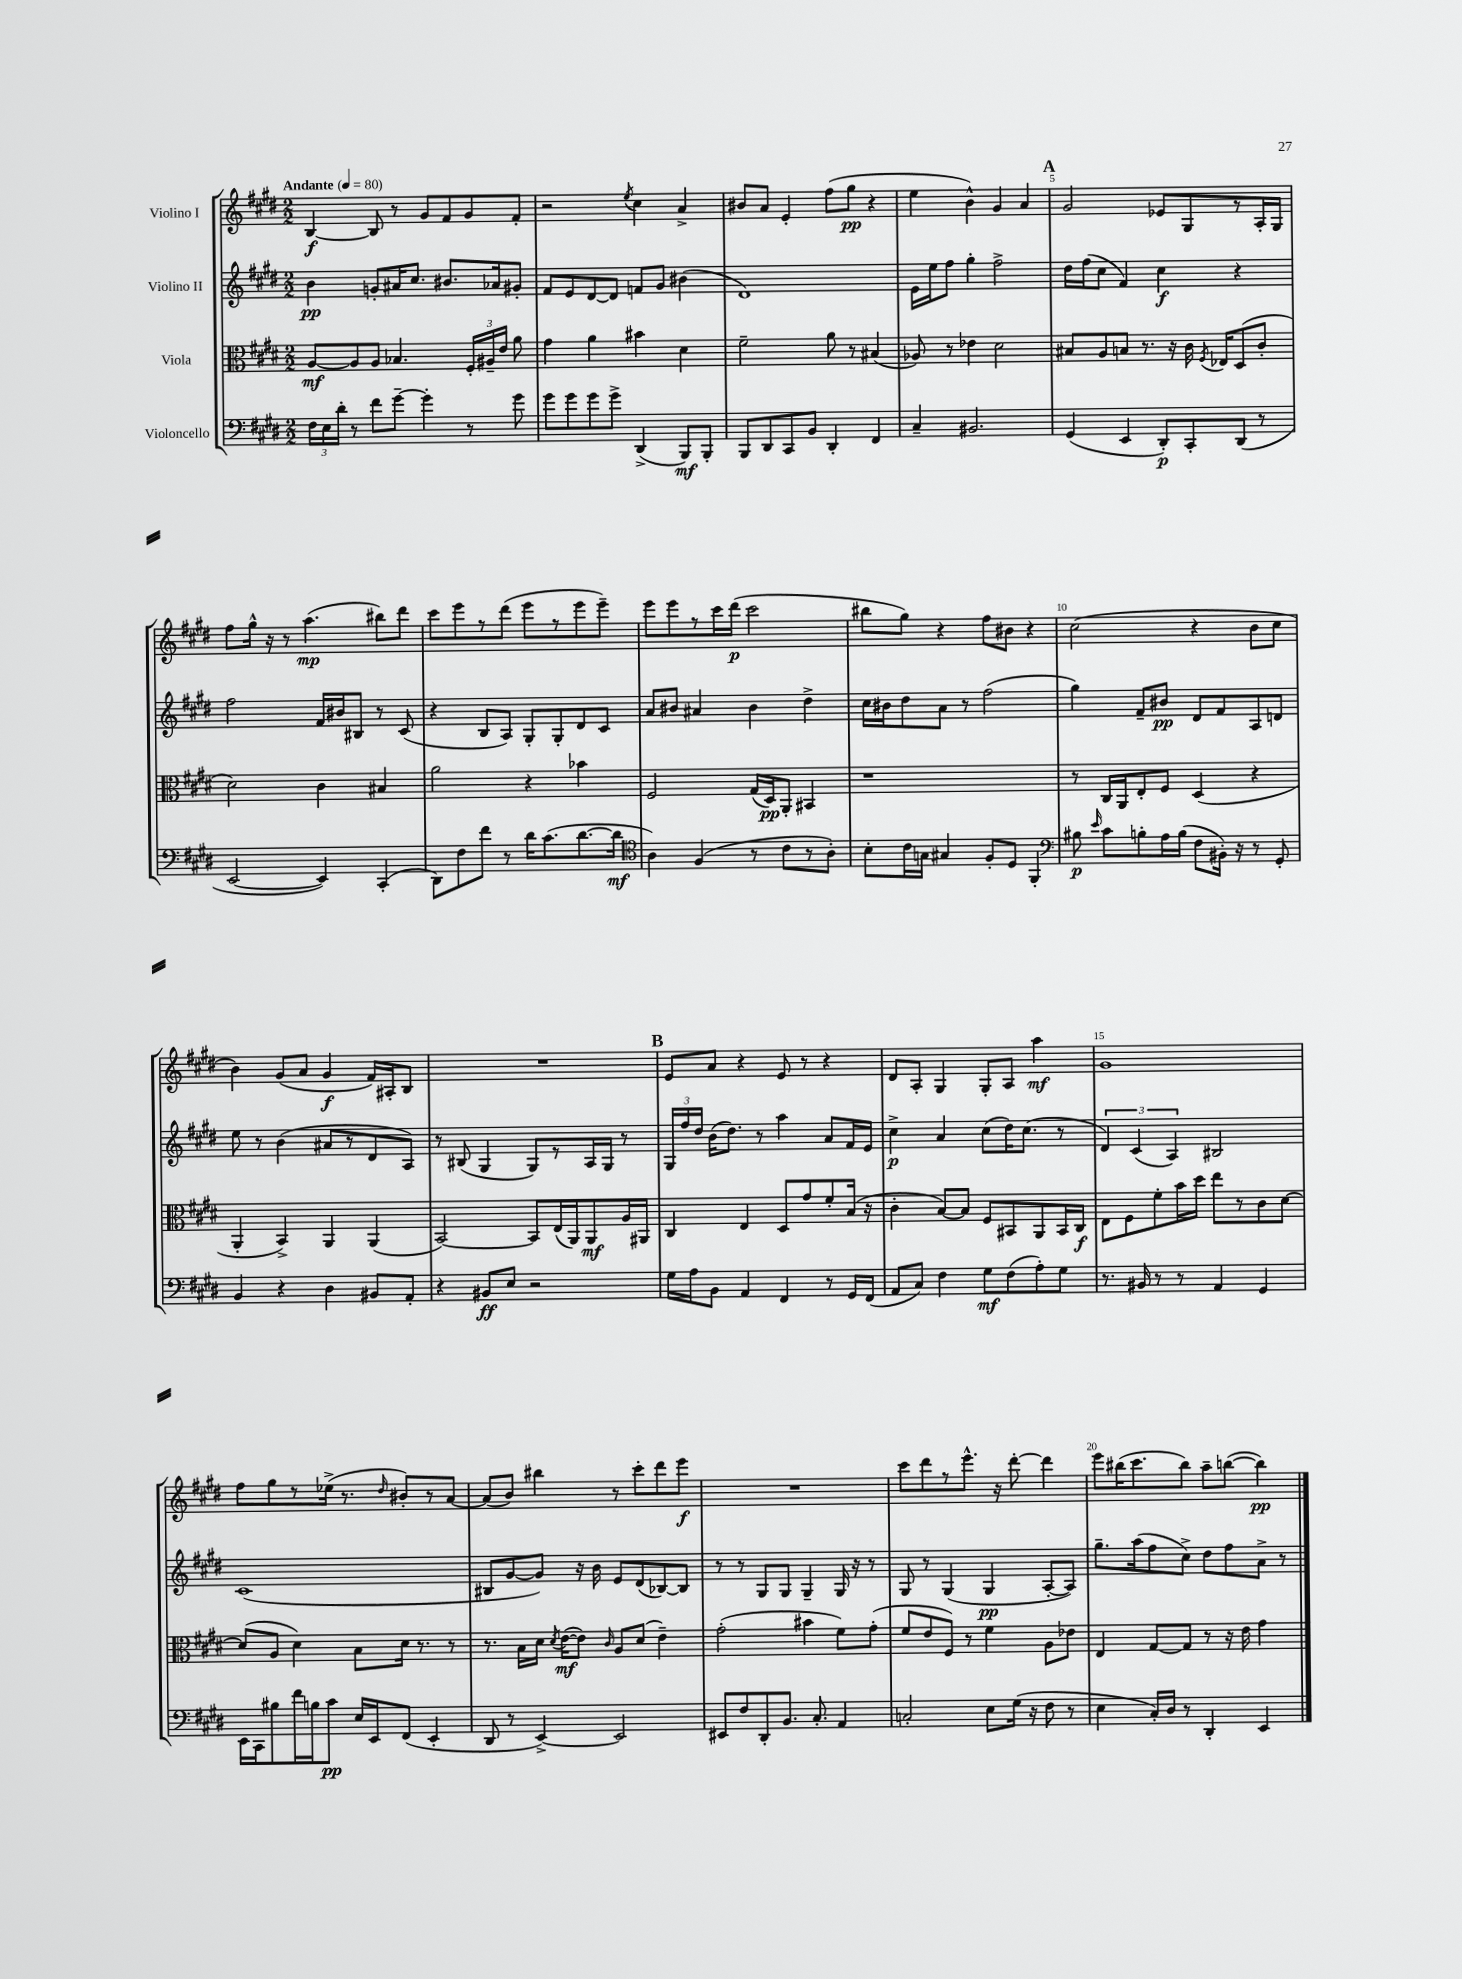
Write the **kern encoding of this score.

**kern	**dynam	**kern	**dynam	**kern	**dynam	**kern	**dynam
*part4	*part4	*part3	*part3	*part2	*part2	*part1	*part1
*staff4	*staff4	*staff3	*staff3	*staff2	*staff2	*staff1	*staff1
*I"Violoncello	*	*I"Viola	*	*I"Violino II	*	*I"Violino I	*
*clefF4	*	*clefC3	*	*clefG2	*	*clefG2	*
*k[f#c#g#d#]	*	*k[f#c#g#d#]	*	*k[f#c#g#d#]	*	*k[f#c#g#d#]	*
*M2/2	*	*M2/2	*	*M2/2	*	*M2/2	*
*MM80	*	*MM80	*	*MM80	*	*MM80	*
=1	=1	=1	=1	=1	=1	=1	=1
!	!	!	!	!	!	!LO:TX:a:B:t=Andante	!
24F#\LL	.	[8A/L	mf	4b\	pp	[4B/	f
24E\	.	.	.	.	.	.	.
24d#'\JJ	.	.	.	.	.	.	.
8r	.	8A/]	.	.	.	.	.
8f#\L	.	8A/J	.	8gn'/L	.	8B/]	.
[8g#~\J	.	4.B-X/	.	16a#X/K	.	8r	.
.	.	.	.	8.cc#/J	.	.	.
4g#'\]	.	.	.	.	.	8g#/L	.
.	.	.	.	8.b#X/L	.	8f#/	.
8r	.	24F#'/LL	.	.	.	8g#/	.
.	.	24A#X~/	.	.	.	.	.
.	.	.	.	16a-X/k	.	.	.
.	.	24e/JJ	.	.	.	.	.
8g#\	.	8a\	.	8g#X'/J	.	8f#'/J	.
=2	=2	=2	=2	=2	=2	=2	=2
8g#\L	.	4g#\	.	8f#/L	.	2r	.
8g#\	.	.	.	8e/	.	.	.
8g#\	.	4a\	.	[8d#/	.	.	.
8g#^\J	.	.	.	8d#/J]	.	.	.
.	.	.	.	.	.	8qee/	.
(4DD#^/	.	4b#X\	.	8fn/L	.	4cc#\	.
.	.	.	.	8g#/J	.	.	.
8BBB/L)	mf	4d#\	.	(4b#X\	.	4a^/	.
8BBB'/J	.	.	.	.	.	.	.
=3	=3	=3	=3	=3	=3	=3	=3
8BBB/L	.	2f#~\	.	1d#)	.	8b#X/L	.
8DD#/	.	.	.	.	.	8a/J	.
8CC#/	.	.	.	.	.	4e'/	.
8BB/J	.	.	.	.	.	.	.
4DD#'/	.	8a\	.	.	.	(8ff#\L	.
.	.	8r	.	.	.	8gg#\J	pp
4FF#/	.	(4B#X/	.	.	.	4r	.
=4	=4	=4	=4	=4	=4	=4	=4
4C#~/	.	8A-X/)	.	16e\LL	.	4ee\	.
.	.	.	.	16ee\J	.	.	.
.	.	8r	.	8ff#\J	.	.	.
2.BB#X/	.	4e-X\	.	4gg#'\	.	4b^^\)	.
.	.	2d#\	.	2ff#^\	.	4g#/	.
.	.	.	.	.	.	4a/	.
!!LO:REH:place=s1:t=A
=5	=5	=5	=5	=5	=5	=5	=5
(4GG#/	.	8B#X/L	.	16dd#\LL	.	2g#/	.
.	.	.	.	(16ff#\J	.	.	.
.	.	8A/	.	8cc#\J	.	.	.
4EE/	.	8Bn/J	.	4f#/)	.	.	.
.	.	8.r	.	.	.	.	.
8DD#'/L)	p	.	.	4cc#\	f	8e-X/L	.
.	.	16r	.	.	.	.	.
8CC#'/	.	16c#\	.	.	.	8G#/	.
.	.	8qF#/	.	.	.	.	.
.	.	16E-X/KL	.	.	.	.	.
(8DD#/J	.	(8D#/	.	4r	.	8r	.
8r	.	8c#'/J	.	.	.	16A'/L	.
.	.	.	.	.	.	16G#/JJ	.
!!LO:LB:g=z
=6	=6	=6	=6	=6	=6	=6	=6
[2EE/	.	2d#\)	.	2ff#\	.	8ff#\L	.
.	.	.	.	.	.	16gg#^^\Jk	.
.	.	.	.	.	.	16r	.
.	.	.	.	.	.	8r	.
.	.	.	.	.	.	(4.aa\	mp
4EE/])	.	4c#\	.	16f#/LL	.	.	.
.	.	.	.	16b#X/J	.	.	.
.	.	.	.	8B#X/J	.	.	.
(4CC#'/	.	4B#X/	.	8r	.	8bb#X\L)	.
.	.	.	.	(8c#/	.	8ddd#\J	.
=7	=7	=7	=7	=7	=7	=7	=7
8DD#\L)	.	2a\	.	4r	.	8ccc#\L	.
8F#\	.	.	.	.	.	8eee\	.
8f#\J	.	.	.	8B/L	.	8r	.
8r	.	.	.	8A/J)	.	(8ddd#\J	.
16d#\KL	.	4r	.	8G#'/L	.	8eee\L	.
(8.c#\	.	.	.	.	.	.	.
.	.	.	.	8G#'/	.	8r	.
[8.d#\	.	4b-X\	.	8d#/	.	8eee\	.
.	.	.	.	8c#/J	.	8eee~\J)	.
16d#\Jk]	mf	.	.	.	.	.	.
=8	=8	=8	=8	=8	=8	=8	=8
*clefC4	*	*	*	*	*	*	*
4A\)	.	2F#/	.	8a/L	.	8eee\L	.
.	.	.	.	8b#X/J	.	8eee\	.
(4F#/	.	.	.	4a#X/	.	8r	.
.	.	.	.	.	.	16ccc#\L	.
.	.	.	.	.	.	(16ddd#\JJ	p
8r	.	(16G#/LL	.	4b#\	.	2ccc#\	.
.	.	16D#/J)	pp	.	.	.	.
8c#\L	.	8AA'/J	.	.	.	.	.
8r	.	4BB#X/	.	4dd#^\	.	.	.
8A'\J)	.	.	.	.	.	.	.
=9	=9	=9	=9	=9	=9	=9	=9
8B'\L	.	1r	.	16cc#\LL	.	8bb#X\L	.
.	.	.	.	16b#X\J	.	.	.
16c#\L	.	.	.	8dd#\	.	8gg#\J)	.
16Gn\JJ	.	.	.	.	.	.	.
4G#X/	.	.	.	8a\J	.	4r	.
.	.	.	.	8r	.	.	.
8F#'/L	.	.	.	(2ff#\	.	8ff#\L	.
8D#/J	.	.	.	.	.	8b#X\J	.
4FF#'/	.	.	.	.	.	4r	.
=10	=10	=10	=10	=10	=10	=10	=10
*clefF4	*	*	*	*	*	*	*
8B#X\	p	8r	.	4gg#\)	.	(2cc#\	.
16qqe/	.	.	.	.	.	.	.
8c#\L	.	16C#/LL	.	.	.	.	.
.	.	16AA/J	.	.	.	.	.
8Bn'\	.	8E'/	.	8f#~/L	.	.	.
16A\L	.	8F#/J	.	8b#X/J	pp	.	.
(16B\JJ	.	.	.	.	.	.	.
8F#\L	.	(4D#/	.	8d#/L	.	4r	.
16BB#X'\Jk)	.	.	.	8f#/	.	.	.
16r	.	.	.	.	.	.	.
8r	.	4r	.	8A/	.	8b\L	.
8GG#'/	.	.	.	8dn/J	.	8cc#\J	.
!!LO:LB:g=z
=11	=11	=11	=11	=11	=11	=11	=11
4BB/	.	4AA'/	.	8ee\	.	4b\)	.
.	.	.	.	8r	.	.	.
4r	.	4BB^/)	.	(4b\	.	(8g#/L	.
.	.	.	.	.	.	8a/J	.
4D#\	.	4AA/	.	8a#X/L	.	4g#/	f
.	.	.	.	8r	.	.	.
8BB#X/L	.	(4AA/	.	8d#/	.	16f#/LL)	.
.	.	.	.	.	.	16A#X'/J	.
8AA'/J	.	.	.	8A/J)	.	8B/J	.
=12	=12	=12	=12	=12	=12	=12	=12
4r	.	[2BB/)	.	8r	.	1r	.
.	.	.	.	(8B#X/	.	.	.
8BB#X/L	ff	.	.	4G#/	.	.	.
8E/J	.	.	.	.	.	.	.
2r	.	8BB/L]	.	8G#/L)	.	.	.
.	.	(16E/L	.	8r	.	.	.
.	.	16AA/J)	.	.	.	.	.
.	.	8AA/	mf	16A/L	.	.	.
.	.	.	.	16G#/JJ	.	.	.
.	.	16A/L	.	8r	.	.	.
.	.	16AA#X/JJ	.	.	.	.	.
!!LO:REH:place=s1:t=B
=13	=13	=13	=13	=13	=13	=13	=13
16G#\LL	.	4C#/	.	24G#/LL	.	8e/L	.
.	.	.	.	24ff#/	.	.	.
16A\J	.	.	.	.	.	.	.
.	.	.	.	24dd#/JJ	.	.	.
8BB\J	.	.	.	(16b\KL	.	8a/J	.
.	.	.	.	8.dd#\J)	.	.	.
4AA/	.	4E/	.	.	.	4r	.
.	.	.	.	8r	.	.	.
4FF#/	.	8D#/L	.	4aa\	.	8e/	.
.	.	8g#/	.	.	.	8r	.
8r	.	8f#'/	.	8a/L	.	4r	.
16GG#/LL	.	(16B/Jk	.	16f#/L	.	.	.
(16FF#/JJ	.	16r	.	16e/JJ	.	.	.
=14	=14	=14	=14	=14	=14	=14	=14
8AA/L	.	4c#'\	.	4cc#^\	p	8d#/L	.
8C#/J)	.	.	.	.	.	8A'/J	.
4F#\	.	[8B/L)	.	4a/	.	4G#/	.
.	.	8B/J]	.	.	.	.	.
8G#\L	mf	8F#/L	.	(8cc#\L	.	8G#'/L	.
(8F#\	.	8BB#X/	.	16dd#\K)	.	8A/J	.
.	.	.	.	(8.cc#\J	.	.	.
8A'\)	.	8AA/	.	.	.	4aa\	mf
8G#\J	.	16BB#/L	.	8r	.	.	.
.	.	16C#/JJ	f	.	.	.	.
=15	=15	=15	=15	=15	=15	=15	=15
8.r	.	8E\L	.	6d#/)	.	1g#	.
.	.	8F#\	.	.	.	.	.
.	.	.	.	(6c#/	.	.	.
16BB#X/	.	.	.	.	.	.	.
8r	.	8f#'\	.	.	.	.	.
.	.	.	.	6A/)	.	.	.
8r	.	16b\L	.	.	.	.	.
.	.	16dd#\JJ	.	.	.	.	.
4AA/	.	8ee\L	.	2B#X/	.	.	.
.	.	8r	.	.	.	.	.
4GG#/	.	8c#\	.	.	.	.	.
.	.	[8d#\J	.	.	.	.	.
!!LO:LB:g=z
=16	=16	=16	=16	=16	=16	=16	=16
16EE\LL	.	(8d#/L]	.	(1c#	.	8ff#\L	.
16CC#\J	.	.	.	.	.	.	.
8B#X\	.	8A/J	.	.	.	8gg#\	.
16f#\L	.	4d#\)	.	.	.	8r	.
16Bn\J	.	.	.	.	.	.	.
8c#\J	pp	.	.	.	.	(16ee-X^\Jk	.
.	.	.	.	.	.	8.r	.
16E/LL	.	8B\L	.	.	.	.	.
16EE/J	.	.	.	.	.	.	.
.	.	.	.	.	.	16qqdd#/	.
(8FF#/J	.	16d#\Jk	.	.	.	8b#X'/L)	.
.	.	8.r	.	.	.	.	.
4EE'/	.	.	.	.	.	8r	.
.	.	8r	.	.	.	[8a/J	.
=17	=17	=17	=17	=17	=17	=17	=17
8DD#/	.	8.r	.	8B#X/L	.	(8a/L]	.
8r	.	.	.	[8g#/	.	8b/J)	.
.	.	16B\LL	.	.	.	.	.
[4EE^/)	.	16d#\JJ	.	8g#/J])	.	4bb#X\	.
.	.	8qd#/	.	.	.	.	.
.	.	([16e\KL	mf	.	.	.	.
.	.	8e\J])	.	16r	.	.	.
.	.	.	.	16b\	.	.	.
.	.	16qqc#/	.	.	.	.	.
2EE/]	.	8A/L	.	8e/L	.	8r	.
.	.	(8d#/J	.	(8d#/	.	8ccc#'\L	.
.	.	4e~\)	.	[8B-X/)	.	8ddd#\	.
.	.	.	.	8B-/J]	.	8eee\J	f
=18	=18	=18	=18	=18	=18	=18	=18
8EE#X/L	.	(2g#'\	.	8r	.	1r	.
8F#/	.	.	.	8r	.	.	.
8DD#'/	.	.	.	8G#/L	.	.	.
8.BB/J	.	.	.	8G#/J	.	.	.
.	.	4b#X\	.	4G#~/	.	.	.
8.C#'/	.	.	.	.	.	.	.
4AA/	.	8f#\L)	.	16G#/	.	.	.
.	.	.	.	16r	.	.	.
.	.	(8g#'\J	.	8r	.	.	.
=19	=19	=19	=19	=19	=19	=19	=19
2Cn'/	.	8f#/L	.	8G#/	.	8ccc#\L	.
.	.	8e/	.	8r	.	8ddd#\	.
.	.	8F#/J)	.	(4G#/	.	8r	.
.	.	8r	.	.	.	8.eee^^\J	.
8E\L	.	4f#\	.	4G#/	pp	.	.
.	.	.	.	.	.	16r	.
(16G#\Jk	.	.	.	.	.	[8ddd#'\	.
16r	.	.	.	.	.	.	.
8F#\	.	8A\L	.	[8A'/L	.	4ddd#\]	.
8r	.	8e-X\J	.	8A/J])	.	.	.
=20	=20	=20	=20	=20	=20	=20	=20
4E\	.	4E/	.	8.gg#~\L	.	8eee\L	.
.	.	.	.	.	.	(16bb#X\K	.
.	.	.	.	(16aa\k	.	8.ccc#\	.
16C#'/LL)	.	[8G#/L	.	8ff#\	.	.	.
16D#/JJ	.	.	.	.	.	.	.
8r	.	8G#/J]	.	8cc#^\J)	.	8bb#\J)	.
4DD#'/	.	8r	.	8dd#\L	.	8aa~\L	.
.	.	16r	.	8ff#\	.	([8bbn\J	.
.	.	16e\	.	.	.	.	.
4EE/	.	4g#\	.	8a^\J	.	4bb\])	pp
.	.	.	.	8r	.	.	.
==	==	==	==	==	==	==	==
*-	*-	*-	*-	*-	*-	*-	*-
